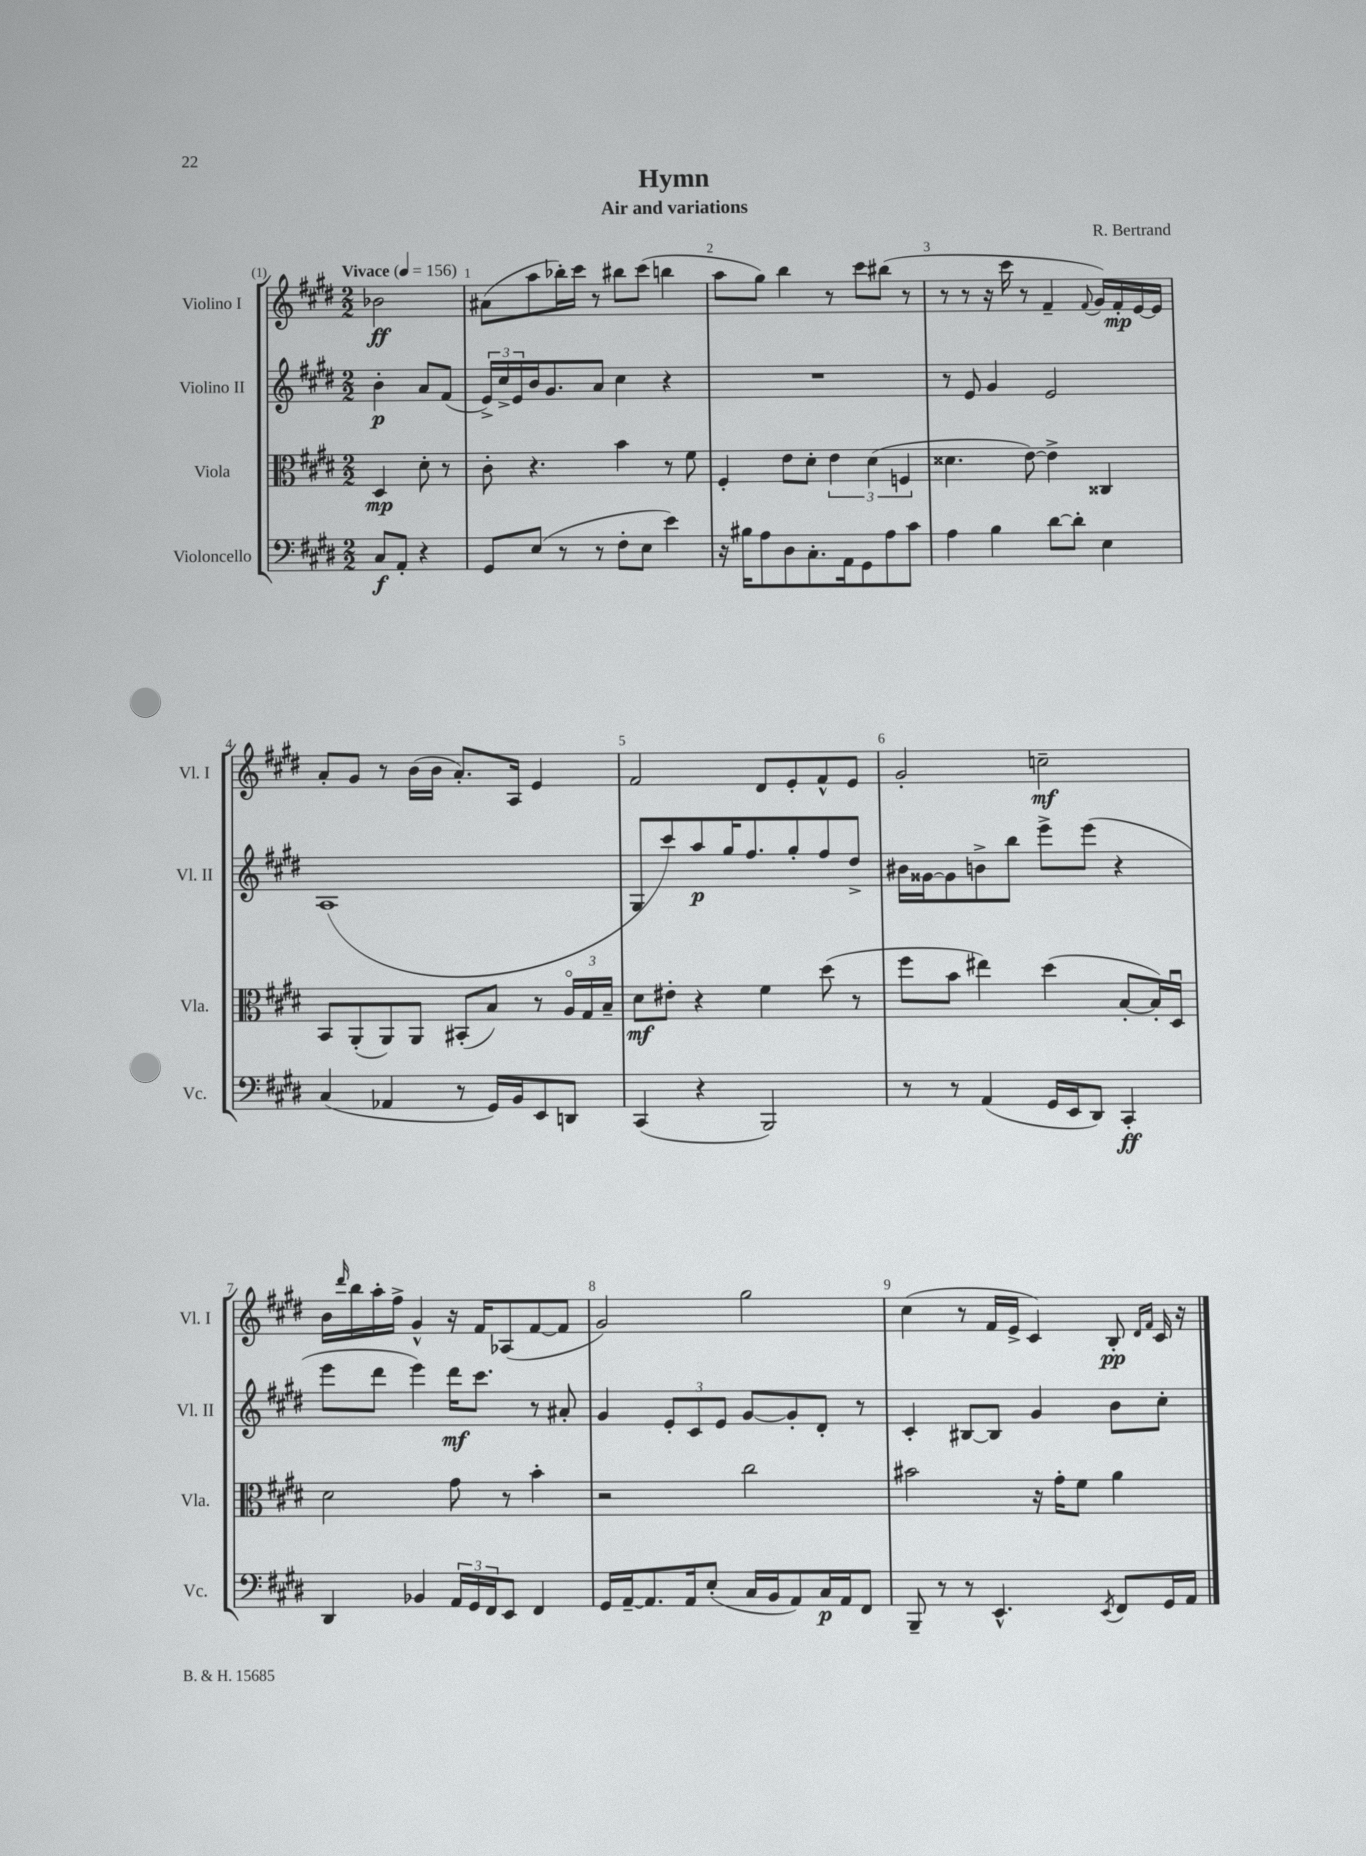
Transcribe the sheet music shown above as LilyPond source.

\header { title = "Hymn" composer = "R. Bertrand" subtitle = "Air and variations" }
<<
\new StaffGroup <<
\new Staff = "s0" \with { instrumentName = "Violino I" shortInstrumentName = "Vl. I" } {
    \clef treble \key e \major \numericTimeSignature \time 2/2 \partial 2 \tempo "Vivace" 4 = 156
    bes'2\ff |
    ais'8( a''8 bes''16-.) cis'''16 r8 bis''8 cis'''8( b''4 |
    a''8 gis''8) b''4 r8 cis'''8 bis''8( r8 |
    r8 r8 r16 cis'''16 r8 fis'4-- \appoggiatura { fis'8 } gis'16) fis'16-.\mp e'16~ e'16 |
    a'8-. gis'8 r8 b'16( b'16 a'8.-.) a16 e'4 |
    fis'2 dis'8 e'8-. fis'8-^ e'8 |
    gis'2-. c''2--\mf |
    b'16 \grace { dis'''16 } b''16 a''16-. fis''16-> gis'4-^ r16 fis'16 aes8( fis'8~ fis'8 |
    gis'2) gis''2 |
    cis''4( r8 fis'16 e'16-> cis'4) b8-.\pp \grace { dis'16 fis'16 } cis'16 r16 \bar "|." |
}
\new Staff = "s1" \with { instrumentName = "Violino II" shortInstrumentName = "Vl. II" } {
    \clef treble \key e \major \numericTimeSignature \time 2/2 \partial 2
    b'4-.\p a'8 fis'8( |
    \tuplet 3/2 { e'16->) cis''16-> e'16 } b'16 gis'8. a'8 cis''4 r4 |
    R1 |
    r8 e'8 gis'4 e'2 |
    a1( |
    gis8 cis'''8) a''8\p gis''16 fis''8. gis''8-. fis''8 dis''8-> |
    bis'16 gisis'16~ gisis'8 b'8-> b''8 e'''8-> e'''8( r4 |
    e'''8 dis'''8 e'''4) dis'''16\mf cis'''8. r8 ais'8-. |
    gis'4 \tuplet 3/2 { e'8-. cis'8 e'8 } gis'8~ gis'8-. dis'8-. r8 |
    cis'4-. bis8~ bis8 gis'4 b'8 cis''8-. \bar "|." |
}
\new Staff = "s2" \with { instrumentName = "Viola" shortInstrumentName = "Vla." } {
    \clef alto \key e \major \numericTimeSignature \time 2/2 \partial 2
    dis4\mp dis'8-. r8 |
    cis'8-. r4. b'4 r8 fis'8 |
    fis4-. e'8 dis'8-. \tuplet 3/2 { e'4 dis'4( f4 } |
    disis'4. e'8~) e'4-> cisis4 |
    b,8 a,8-.( a,8) a,8 bis,8-.( b8) r8 \tuplet 3/2 { a16\flageolet gis16 b16-- } |
    dis'8\mf eis'8-. r4 fis'4 dis''8( r8 |
    fis''8 b'8 eis''4) dis''4( b8~-. b16-.) dis16\downbow |
    dis'2 gis'8 r8 b'4-. |
    r2 cis''2 |
    bis'2 r16 gis'16-. fis'8 a'4 \bar "|." |
}
\new Staff = "s3" \with { instrumentName = "Violoncello" shortInstrumentName = "Vc." } {
    \clef bass \key e \major \numericTimeSignature \time 2/2 \partial 2
    cis8\f a,8-. r4 |
    gis,8 e8( r8 r8 fis8-. e8 e'4) |
    r16 bis16 a8 dis8 cis8.-. a,16 gis,8 a8 cis'8 |
    a4 b4 dis'8~ dis'8-. e4 |
    cis4( aes,4 r8 gis,16) b,16 e,8 d,8 |
    cis,4( r4 b,,2) |
    r8 r8 a,4( gis,16 e,16 dis,8) cis,4-.\ff |
    dis,4 bes,4 \tuplet 3/2 { a,16 gis,16 fis,16 } e,8 fis,4 |
    gis,16 a,16~-- a,8. a,16 e8-.( cis16 b,16 a,8) cis16\p a,16 fis,8 |
    b,,8-- r8 r8 e,4.-^ \acciaccatura { e,8 } fis,8 gis,16 a,16 \bar "|." |
}
>>
>>
\layout { \context { \Score \override BarNumber.break-visibility = ##(#f #t #t) barNumberVisibility = #all-bar-numbers-visible } }
